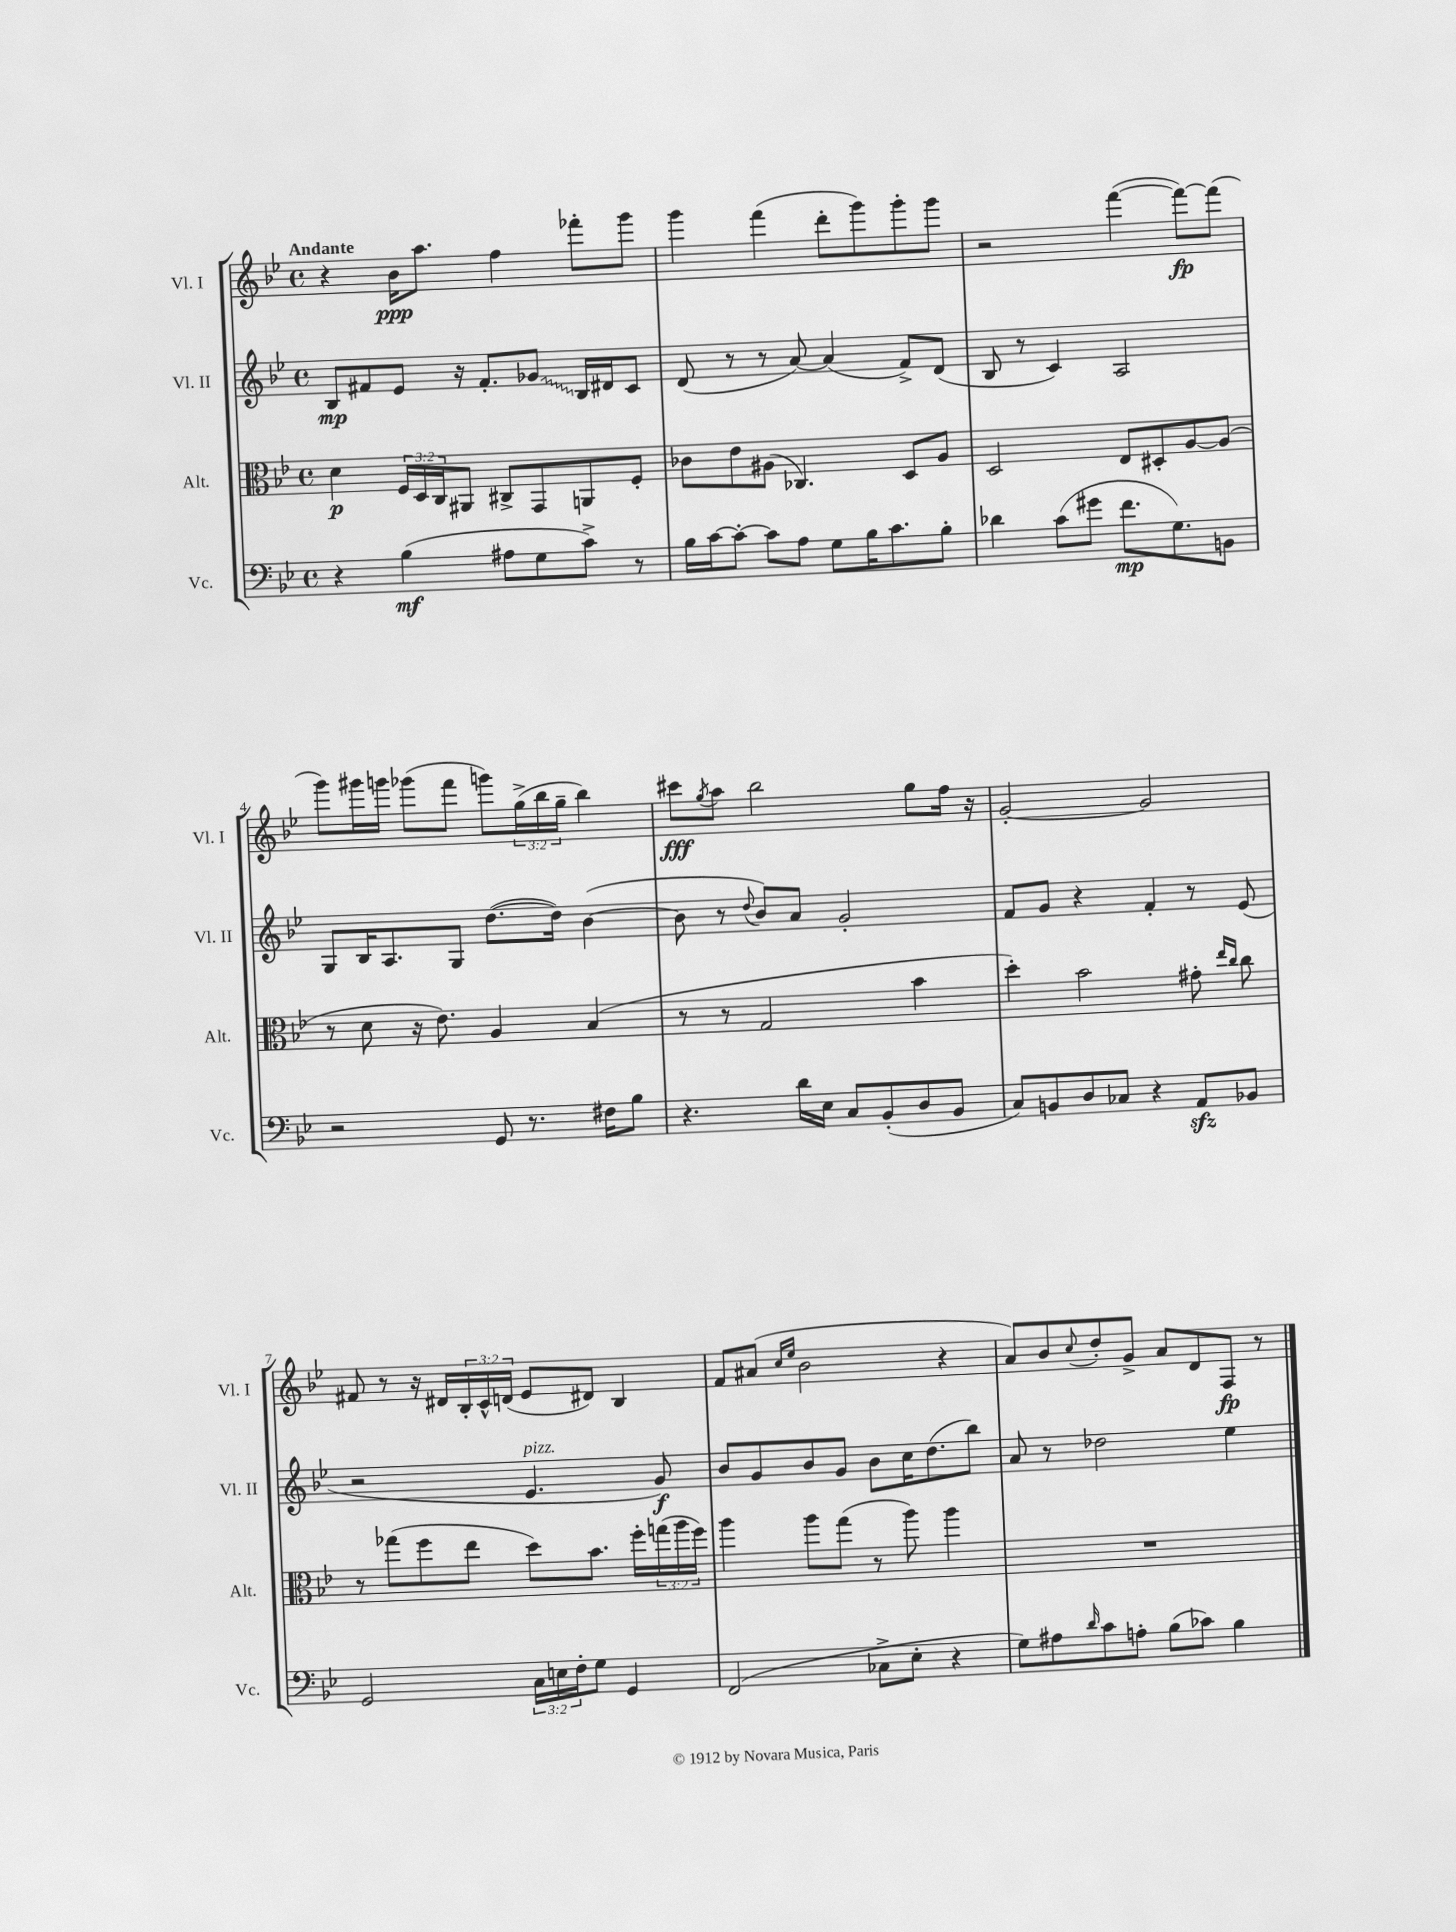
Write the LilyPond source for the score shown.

<<
\new StaffGroup <<
\new Staff = "s0" \with { instrumentName = "Vl. I" shortInstrumentName = "Vl. I" } {
    \clef treble \key bes \major \defaultTimeSignature \time 4/4 \override Staff.TupletNumber.text = #tuplet-number::calc-fraction-text \tempo "Andante"
    r4 bes'16\ppp a''8. f''4 fes'''8-. g'''8 |
    g'''4 f'''4( d'''8-. g'''8) g'''8-. g'''8 |
    r2 f'''4~( f'''8~\fp) f'''8( |
    g'''8) gis'''16 g'''16 ges'''8( f'''8 g'''8) \tuplet 3/2 { g''16->( bes''16 g''16-- } bes''4) |
    cis'''8\fff \acciaccatura { g''8 } a''8 bes''2 g''8 f''16 r16 |
    g'2~-. g'2 |
    fis'8 r8 r16 dis'16 \tuplet 3/2 { bes16-. c'16-^ d'16( } ees'8 dis'8) bes4 |
    f'8 ais'8( \grace { c''16 ees''16 } bes'2 r4 |
    a'8) bes'8 \appoggiatura { c''8 } d''8-. g'8-> a'8 d'8 f8\fp r8 \bar "|." |
}
\new Staff = "s1" \with { instrumentName = "Vl. II" shortInstrumentName = "Vl. II" } {
    \clef treble \key bes \major \defaultTimeSignature \time 4/4
    bes8\mp fis'8 ees'8 r16 fis'8.-. \once \override Glissando.style = #'zigzag ges'8\glissando bes16 dis'16 c'8 |
    d'8( r8 r8 a'8~) a'4( f'8->) d'8( |
    bes8 r8 c'4) a2 |
    g8 bes16 a8. g8 d''8.~( d''16) bes'4~( |
    bes'8 r8 \appoggiatura { d''8 } bes'8) a'8 g'2-. |
    f'8 g'8 r4 f'4-. r8 ees'8( |
    r2 ees'4.^\markup { \italic "pizz." } g'8\f) |
    bes'8 g'8 bes'8 g'8 bes'8 c''16 d''8.( bes''8) |
    a'8 r8 des''2 ees''4 \bar "|." |
}
\new Staff = "s2" \with { instrumentName = "Alt." shortInstrumentName = "Alt." } {
    \clef alto \key bes \major \defaultTimeSignature \time 4/4 \override Staff.TupletNumber.text = #tuplet-number::calc-fraction-text
    d'4\p \tuplet 3/2 { f16 d16 c16 } ais,8 cis8-> g,8 a,8 f8-. |
    ces'8 ees'8 ais8( ces4.) d8 ais8 |
    d2 ees8 dis8-. a8~ a8( |
    r8 d'8 r16 ees'8.) a4 bes4( |
    r8 r8 g2 bes'4 |
    d''4-.) bes'2 gis'8-. \grace { ees''16 c''16 } c''8 |
    r8 ges''8( f''8 ees''8 d''8) bes'8. f''16-. \tuplet 3/2 { g''16( a''16 f''16) } |
    a''4 a''8 g''8( r8 a''8) a''4 |
    R1 \bar "|." |
}
\new Staff = "s3" \with { instrumentName = "Vc." shortInstrumentName = "Vc." } {
    \clef bass \key bes \major \defaultTimeSignature \time 4/4 \override Staff.TupletNumber.text = #tuplet-number::calc-fraction-text
    r4 bes4\mf( ais8 g8 c'8->) r8 |
    bes16 c'16~ c'8~-. c'8 a8 g8 bes16 c'8. bes8-. |
    des'4 c'8( gis'8 f'8.\mp g8.) b,8 |
    r2 g,8 r8. fis16 bes8 |
    r4. d'16 ees16 c8 bes,8-.( d8 bes,8 |
    c8) b,8 d8 ces8 r4 a,8\sfz bes,8 |
    g,2 \tuplet 3/2 { c16 e16 f16-. } g8 g,4 |
    f,2( ces8-> ees8-. r4 |
    g8) ais8 \grace { d'16 } c'8 a8-. bes8( ces'8) bes4 \bar "|." |
}
>>
>>
